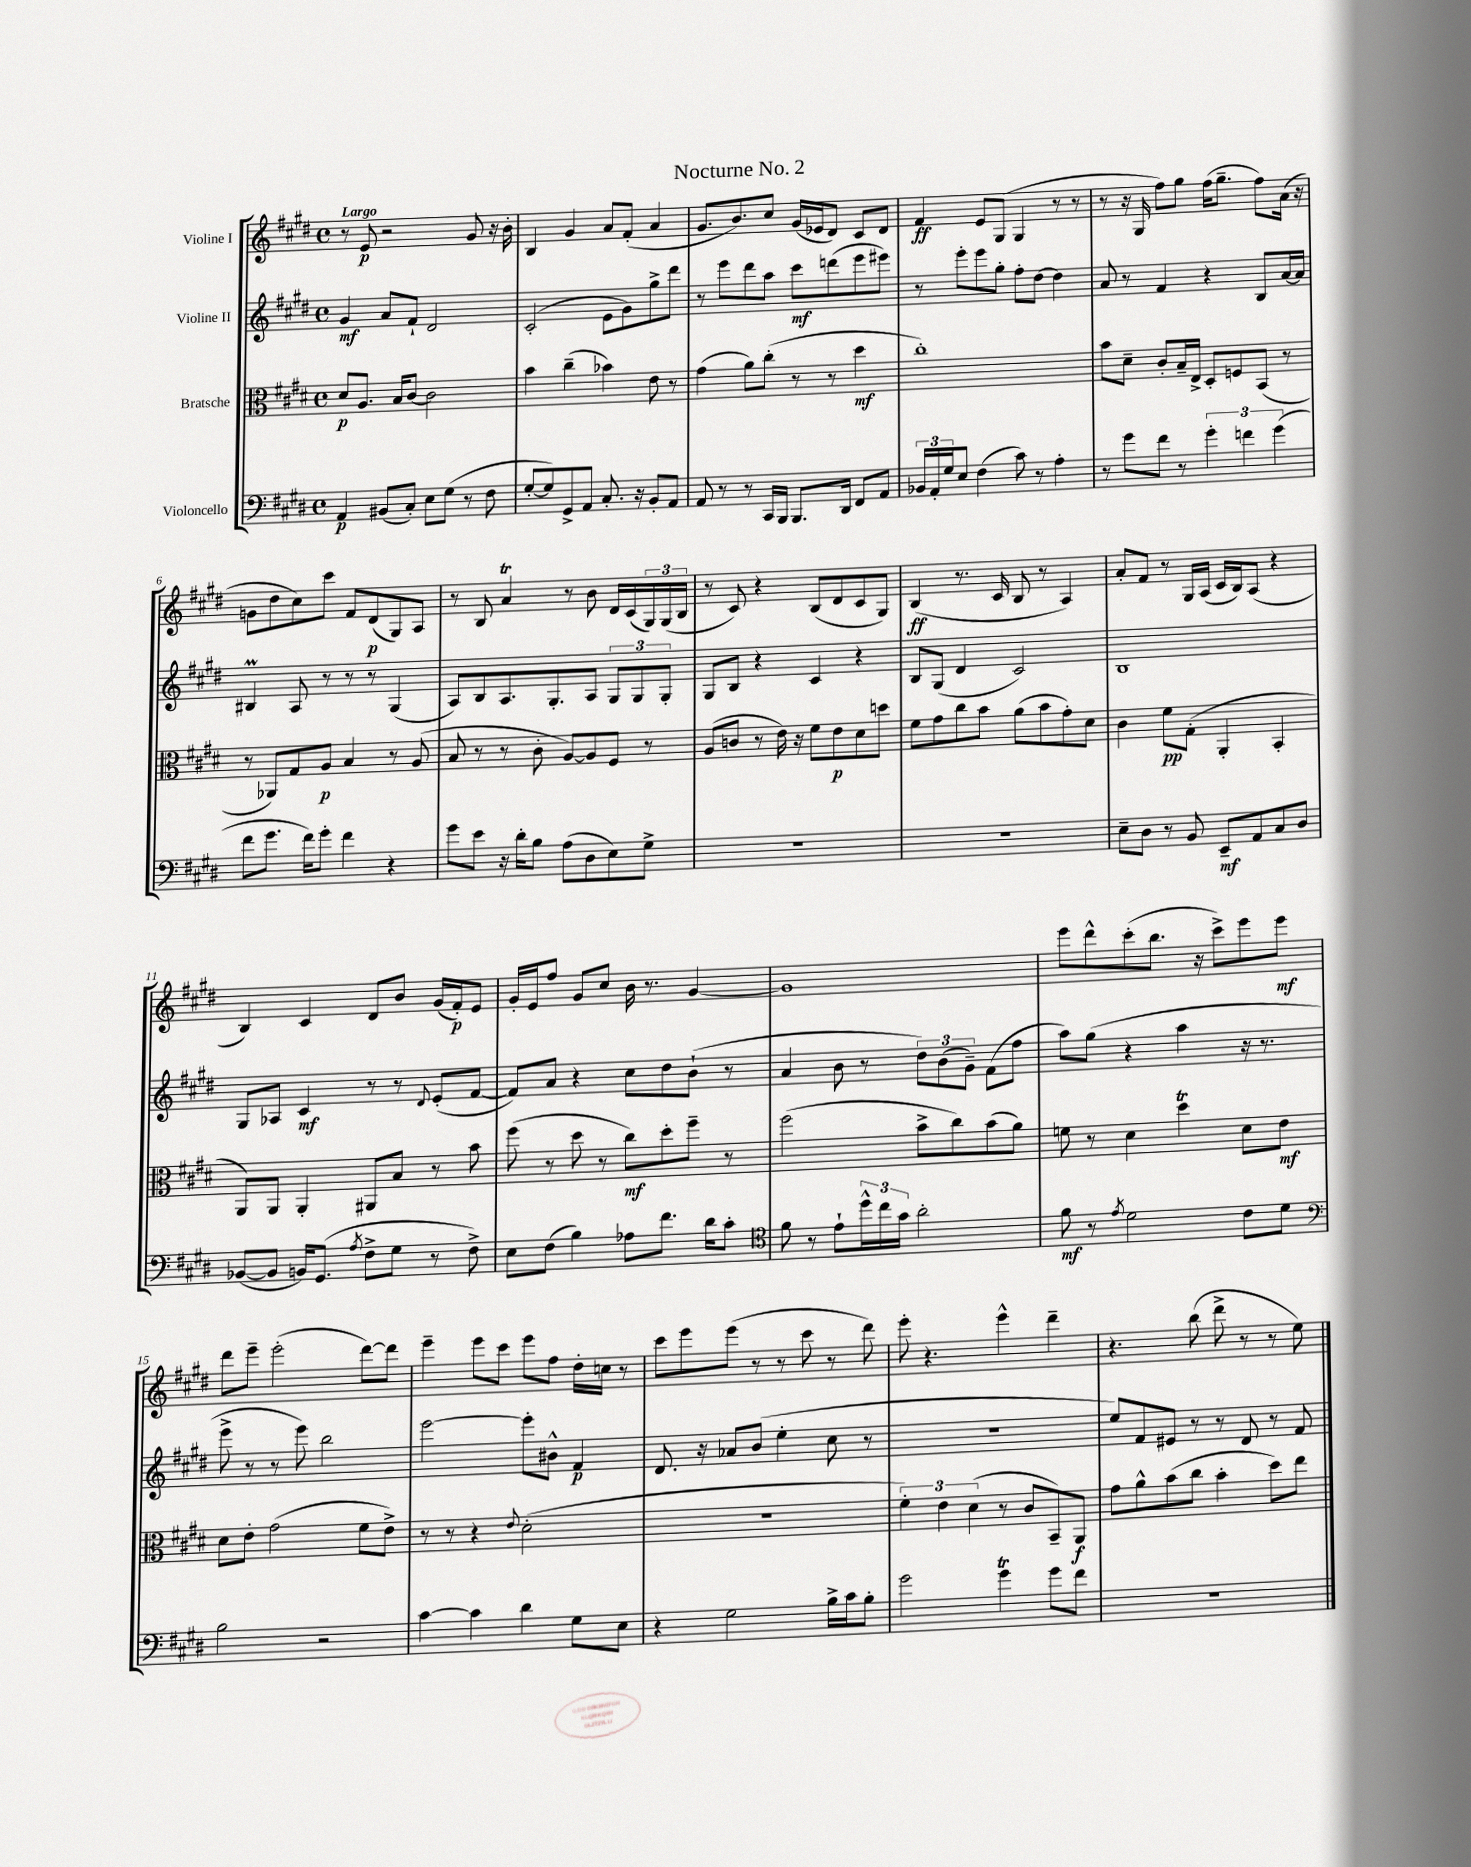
\header { title = "Nocturne No. 2" }
<<
\new StaffGroup <<
\new Staff = "s0" \with { instrumentName = "Violine I" } {
    \clef treble \key e \major \defaultTimeSignature \time 4/4 \tempo "Largo"
    r8 e'8\p r2 gis'8 r16 b'16-. |
    b4 gis'4 a'8 fis'8-.( a'4 |
    gis'8. b'8.) cis''8 gis'16( ees'16 dis'8) cis'8 dis'8 |
    fis'4\ff e'8 gis8( gis4 r8 r8 |
    r8 r16 gis16 fis''8) gis''8 fis''16( gis''8.-- fis''8) a'16( r16 |
    g'8 dis''8 cis''8) cis'''8 fis'8 dis'8\p( gis8) a8 |
    r8 b8 a'4\trill r8 b'8 dis'16 cis'16( \tuplet 3/2 { gis16) gis16( b16 } |
    r8 cis'8) r4 b8( dis'8 cis'8 gis8) |
    b4\ff( r8. cis'16 b8 r8 a4) |
    a'8-. fis'8 r8 gis16 a16( cis'16 b16) a8( r4 |
    b4) cis'4 dis'8 b'8 gis'16( fis'16-.\p) e'8 |
    gis'16-. e'16 fis''8 gis'8 cis''8 b'16 r8. gis'4~ |
    gis'1 |
    e'''8 dis'''8-^ cis'''8-.( b''8. r16 cis'''8->) e'''8 e'''8\mf |
    dis'''8 e'''8-- e'''2-.( dis'''8~) dis'''8 |
    e'''4-- e'''8 cis'''8 e'''8 fis''8 dis''16-. c''16 r8 |
    cis'''8 e'''8 e'''8( r8 r8 cis'''8 r8 dis'''8) |
    e'''8-. r4. e'''4-^ dis'''4-- |
    r4. b''8( dis'''8-> r8 r8 e''8) \bar "|." |
}
\new Staff = "s1" \with { instrumentName = "Violine II" } {
    \clef treble \key e \major \defaultTimeSignature \time 4/4
    gis'4\mf a'8 fis'8-! dis'2 |
    cis'2-.( e'8 gis'8) gis''8-> dis'''8 |
    r8 e'''8 dis'''8 a''8 cis'''8\mf d'''8( e'''8 eis'''8) |
    r8 e'''8-. e'''8 gis''8-. fis''8-. dis''8~ dis''4 |
    a'8 r8 fis'4 r4 b8 a'16~ a'16 |
    bis4\prall a8 r8 r8 r8 gis4( |
    a8) b8 a8. gis8.-. a8 \tuplet 3/2 { gis8 gis8 gis8-. } |
    gis8 b8 r4 cis'4 r4 |
    b8 gis8( dis'4 cis'2) |
    b1 |
    gis8 aes8 cis'4\mf r8 r8 \appoggiatura { dis'8 } e'8-.( fis'8~ |
    fis'8) a'8 r4 cis''8 dis''8 b'8-!( r8 |
    a'4 b'8 r8 \tuplet 3/2 { dis''8) b'8( gis'8--) } fis'8( fis''8 |
    a''8) gis''8( r4 a''4 r16 r8. |
    e'''8-> r8 r8 e'''8) b''2 |
    e'''2~ e'''8-. bis'8-^ fis'4\p |
    dis'8. r16 aes'8 b'8( e''4-. cis''8 r8 |
    R1 |
    e''8) fis'8 eis'8 r8 r8 dis'8 r8 fis'8 \bar "|." |
}
\new Staff = "s2" \with { instrumentName = "Bratsche" } {
    \clef alto \key e \major \defaultTimeSignature \time 4/4
    dis'8\p a8. b16 cis'8~ cis'2 |
    b'4 cis''4--( bes'4) e'8 r8 |
    gis'4( a'8) cis''8-.( r8 r8 dis''4\mf |
    cis''1-.) |
    b'8 dis'8-- cis'8-. b16-- e16-> dis8-. f8 b,8( r8 |
    r8 aes,8) gis8 a8\p b4 r8 a8( |
    b8 r8 r8 cis'8-. a8~) a8 fis8 r8 |
    a8( c'8 r8 e'16) r16 fis'8 e'8\p dis'8 d''8 |
    fis'8 gis'8 cis''8 b'8 a'8( b'8 gis'8-.) dis'8 |
    cis'4 fis'8\pp gis8-.( a,4-. b,4-. |
    a,8) a,8 a,4-. ais,8 b8 r8 b'8 |
    fis''8( r8 dis''8 r8 cis''8\mf) dis''8-. fis''8-- r8 |
    fis''2( b'8-> cis''8) b'8( a'8) |
    f'8 r8 dis'4 dis''4\trill dis'8 e'8\mf |
    dis'8 e'8-. gis'2( fis'8 e'8->) |
    r8 r8 r4 \appoggiatura { e'8 } dis'2-.( |
    R1 |
    \tuplet 3/2 { fis'4-.) e'4 dis'4( } r8 cis'8 b,8--) a,8\f |
    gis'8 a'8-^ b'8( cis''8 b'4-. dis''8) e''8 \bar "|." |
}
\new Staff = "s3" \with { instrumentName = "Violoncello" } {
    \clef bass \key e \major \defaultTimeSignature \time 4/4
    a,4\p bis,8( cis8-.) e8 gis8( r8 fis8 |
    gis8~-. gis8) gis,8-> a,8 cis8.-. r16 b,8-. a,8 |
    a,8 r8 r8 cis,16 b,,16 b,,8. dis,16 fis,8 a,8 |
    \tuplet 3/2 { bes,16 a,16-. gis16 } e8 fis4( cis'8) r8 a4-. |
    r8 gis'8 fis'8 r8 \tuplet 3/2 { gis'4-. f'4 gis'4( } |
    fis'8 gis'8. fis'16) gis'8-. fis'4 r4 |
    gis'8 e'8 r16 dis'16-. b8 a8( dis8 e8) gis8-> |
    R1 |
    r1 |
    e8-- dis8 r8 b,8 e,8--\mf a,8 cis8 dis8 |
    bes,8~( bes,8 b,16) gis,8.( \acciaccatura { a8 } fis8-> gis8 r8 fis8->) |
    e8 fis8( b4) aes8 fis'8. dis'16 cis'8-. |
    \clef tenor fis'8 r8 e'8-! \tuplet 3/2 { dis''16-^ cis''16 gis'16 } a'2-. |
    fis'8\mf r8 \acciaccatura { e'8 } dis'2 cis'8 dis'8 |
    \clef bass b2 r2 |
    cis'4~ cis'4 dis'4 gis8 e8 |
    r4 gis2 b16-> cis'16 b8-. |
    gis'2 gis'4\trill gis'8 fis'8 |
    R1 \bar "|." |
}
>>
>>
